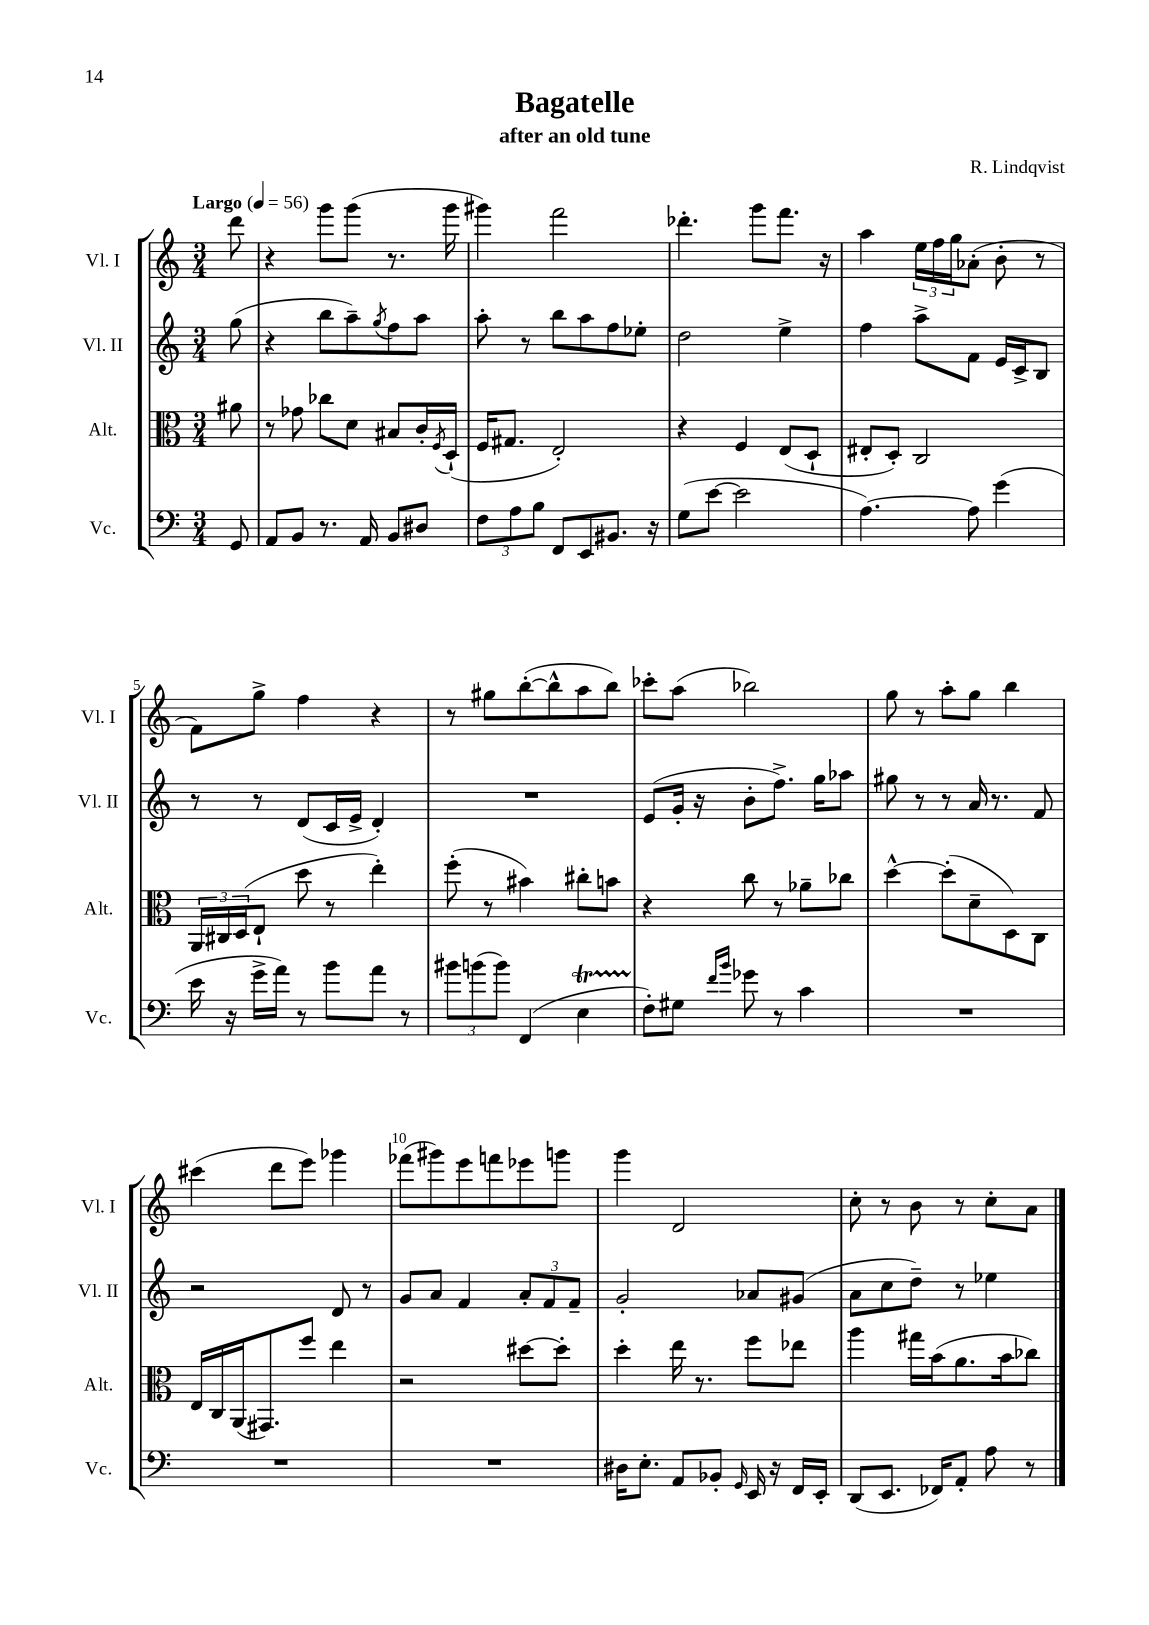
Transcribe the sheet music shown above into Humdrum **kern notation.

**kern	**kern	**kern	**kern
*staff4	*staff3	*staff2	*staff1
*clefF4	*clefC3	*clefG2	*clefG2
*k[]	*k[]	*k[]	*k[]
*M3/4	*M3/4	*M3/4	*M3/4
*MM56	*MM56	*MM56	*MM56
8GG	8a#	(8gg	8ddd
=	=	=	=
8AA	8r	4r	4r
8BB	8g-	.	.
8.r	8cc-	8bb	8ggg
.	8d	8aa~)	(8ggg
16AA	.	.	.
.	.	8qgg	.
8BB	8B#	8ff	8.r
8D#	16c'	8aa	.
.	8qF	.	.
.	(16D`	.	16ggg
=	=	=	=
12F	16F	8aa'	4ggg#)
.	8.G#	.	.
12A	.	.	.
.	.	8r	.
12B	.	.	.
8FF	2E')	8bb	2fff
8EE	.	8aa	.
8.BB#	.	8ff	.
.	.	8ee-'	.
16r	.	.	.
=	=	=	=
(8G	4r	2dd	4.ddd-'
[8e	.	.	.
2e]	4F	.	.
.	.	.	8ggg
.	(8E	4ee^	8.fff
.	8D`	.	.
.	.	.	16r
=	=	=	=
[4.A)	8E#'	4ff	4aa
.	8D')	.	.
.	2C	8aa^	24ee
.	.	.	24ff
.	.	.	24gg
8A]	.	8f	(8a-'
(4g	.	16e	8b'
.	.	16c^	.
.	.	8B	8r
=	=	=	=
16e	24AA	8r	8f)
.	24C#	.	.
16r	.	.	.
.	(24D	.	.
16g^	8E`	8r	8gg^
16a)	.	.	.
8r	8dd	(8d	4ff
8b	8r	16c	.
.	.	16e^	.
8a	4ee')	4d')	4r
8r	.	.	.
=	=	=	=
12b#	(8ff'	2.r	8r
(12b	.	.	.
.	8r	.	8gg#
12b)	.	.	.
(4FF	4b#)	.	([8bb'
.	.	.	8bb^^]
4E	8cc#'	.	8aa
.	8b	.	8bb)
=	=	=	=
8F')	4r	(8e	8ccc-'
8G#	.	16g'	(8aa
.	.	16r	.
16qqf	.	.	.
16qqb	.	.	.
8g-	8cc	8b'	2bb-)
8r	8r	8.ff^)	.
4c	8a-~	.	.
.	.	16gg	.
.	8cc-	8aa-	.
=	=	=	=
2.r	[4dd^^	8gg#	8gg
.	.	8r	8r
.	(8dd']	8r	8aa'
.	8d~	16a	8gg
.	.	8.r	.
.	8D)	.	4bb
.	8C	8f	.
=	=	=	=
2.r	16E	2r	(4ccc#
.	16C	.	.
.	(16AA	.	.
.	8.GG#)	.	.
.	.	.	8ddd
.	8ff	.	8eee)
.	4ee	8d	4ggg-
.	.	8r	.
=	=	=	=
2.r	2r	8g	(8fff-
.	.	8a	8ggg#)
.	.	4f	8eee
.	.	.	8fff
.	[8dd#	12a'	8eee-
.	.	12f	.
.	8dd#']	.	8ggg
.	.	12f~	.
=	=	=	=
16D#	4dd'	2g'	4ggg
8.E'	.	.	.
8AA	16ee	.	2d
.	8.r	.	.
8BB-'	.	.	.
16qqGG	.	.	.
16EE	8ff	8a-	.
16r	.	.	.
16FF	8ee-	(8g#	.
16EE'	.	.	.
=	=	=	=
(8DD	4aa	8a	8cc'
8.EE	.	8cc	8r
.	16gg#	8dd~)	8b
16FF-)	(16b	.	.
8AA'	8.a	8r	8r
8A	.	4ee-	8cc'
.	16b	.	.
8r	8cc-)	.	8a
==	==	==	==
*-	*-	*-	*-
